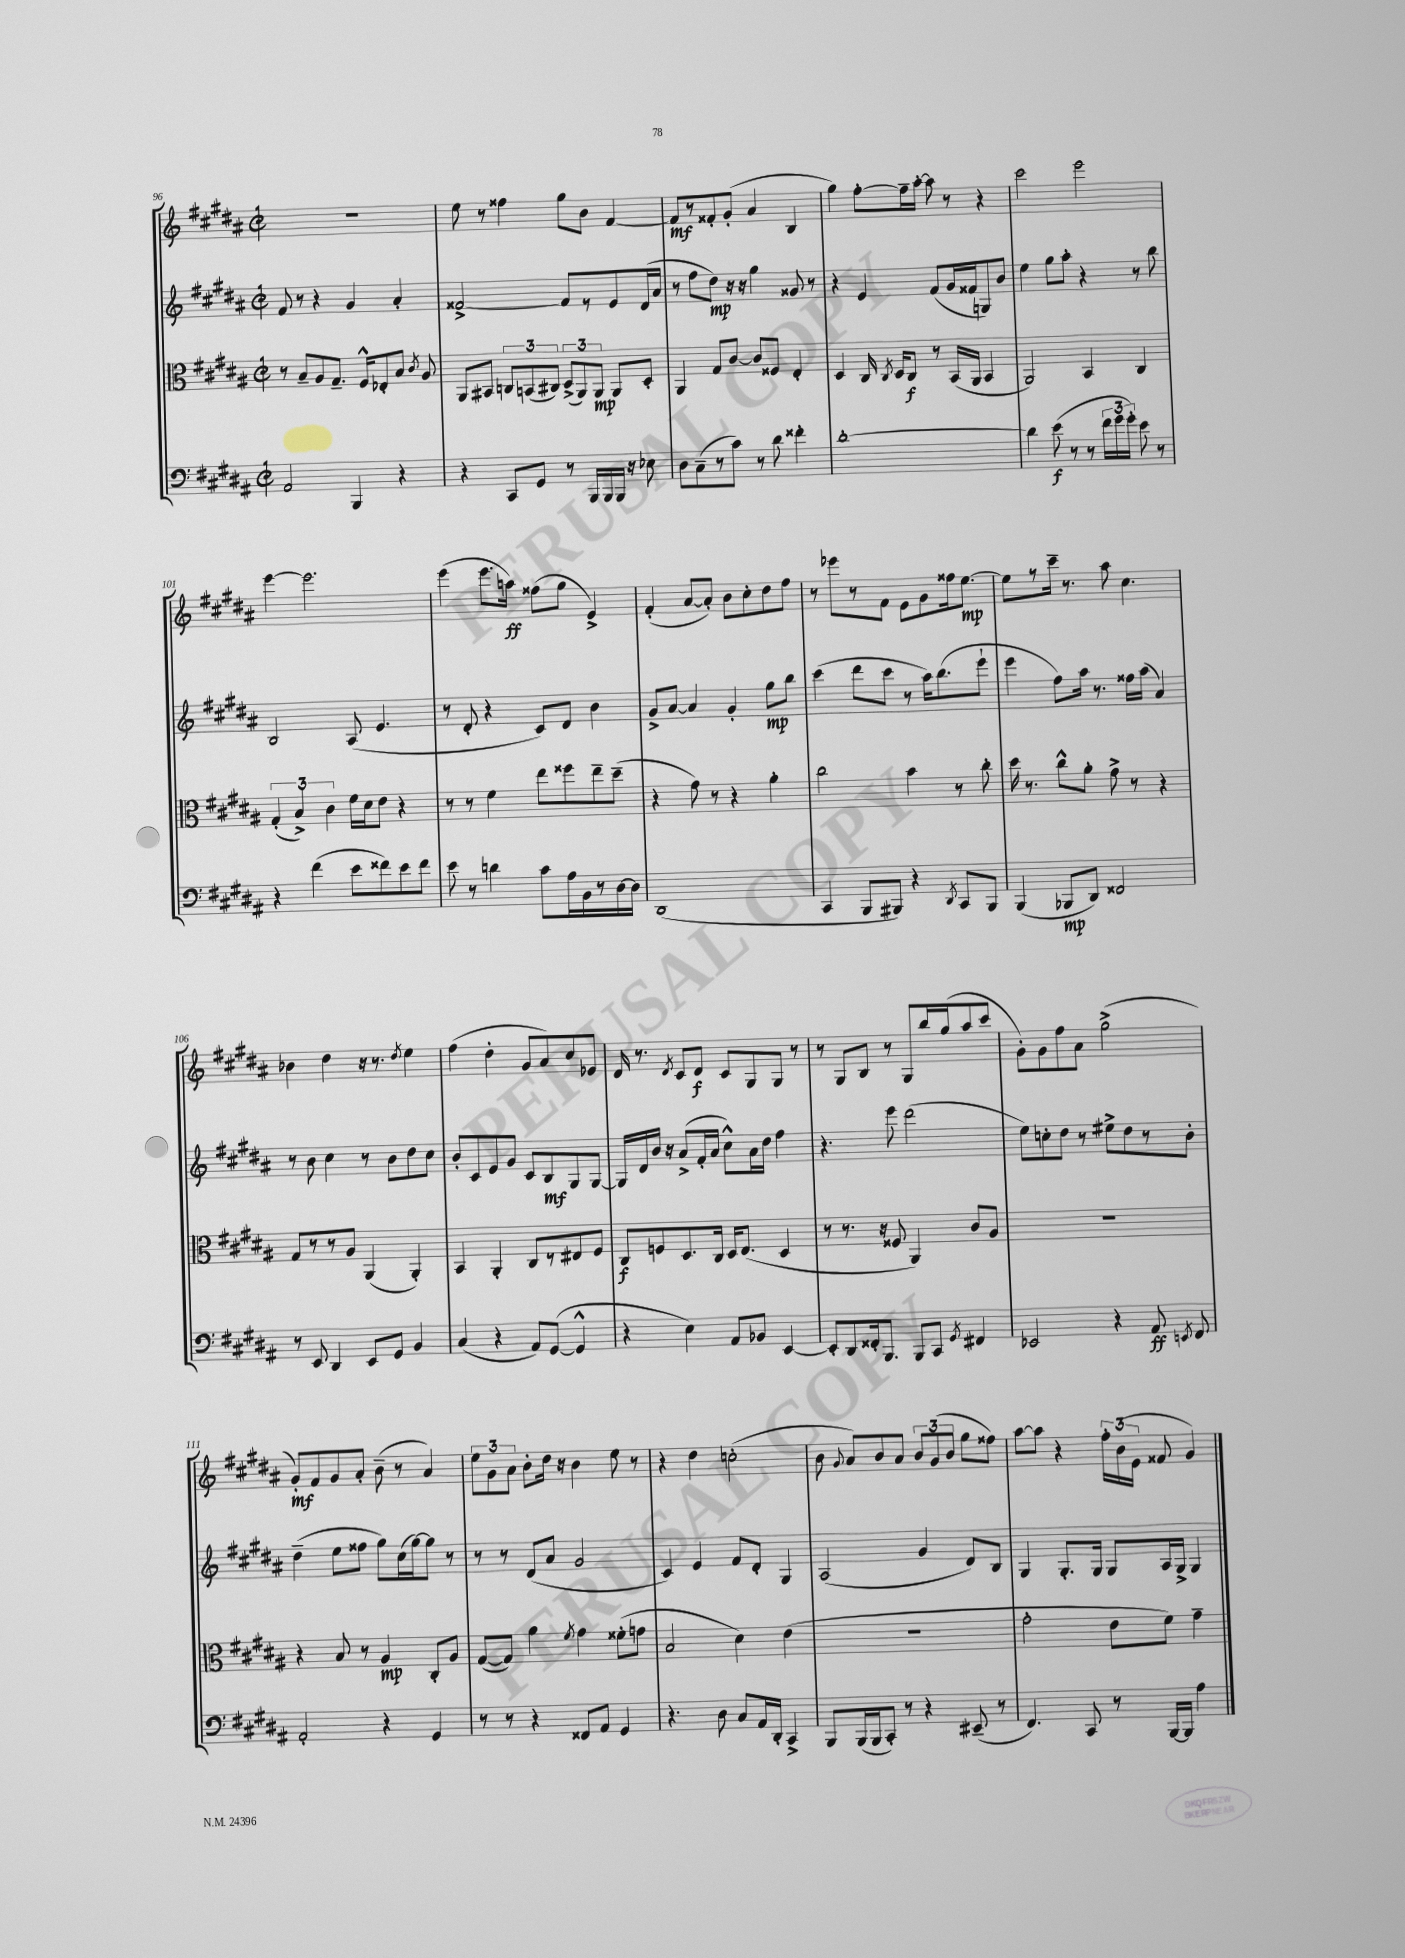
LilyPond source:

<<
\new StaffGroup <<
\new Staff = "s0" {
    \clef treble \key b \major \defaultTimeSignature \time 2/2
    \autoBeamOff R1 |
    e''8 r8 fisis''4 gis''8[ b'8] fis'4~ |
    fis'8[\mf r8 fisis'8-. gis'8]-.( ais'4 b4 |
    gis''4) fis''8[~-. fis''16-- ais''16]~-. ais''8 r8 r4 |
    cis'''2 e'''2 |
    e'''4~ e'''2. |
    e'''4( e'''8.[ a''16]\ff) fisis''8[( gis''8] e'4->) |
    fis'4-.( ais'8[~ ais'8]-.) b'8[ cis''8-. dis''8 fis''8] |
    r8 ees'''8[ r8 fis'8] e'8[ gis'8 fisis''16 e''8.]~\mp |
    e''8[ r8 cis'''16]-- r8. ais''8 cis''4. |
    bes'4 dis''4 r16 r8. \acciaccatura { dis''8 } e''4 |
    fis''4( dis''4-. gis'8[ ais'8) cis''8 ees'8] |
    dis'16 r8. \acciaccatura { dis'8 } cis'8[ dis'8]\f cis'8[ gis8 gis8] r8 |
    r8 gis8[ b8] r8 gis8[ b''16 gis''16( ais''8 cis'''8] |
    gis'8[-.) gis'8 fis''8 ais'8] gis''2->( |
    gis'8[-.\mf) fis'8 gis'8 ais'8]-. b'8--( r8 ais'4) |
    \tuplet 3/2 { e''8[ gis'8 ais'8] } b'8[-. dis''16] r16 b'4 e''8 r8 |
    r4 dis''4 c''2-.( |
    b'8 \appoggiatura { gis'8 } ais'8[) b'8 ais'8] \tuplet 3/2 { b'8[ gis'8( b'8] } gis''8[ fisis''8]) |
    ais''8[~ ais''8] r4 \tuplet 3/2 { fis''16[-. b'16( e'16] } fisis'8 gis'4) \bar "|." |
}
\new Staff = "s1" {
    \clef treble \key b \major \defaultTimeSignature \time 2/2
    \autoBeamOff fis'8 r8 r4 gis'4 ais'4-. |
    fisis'2~-> fisis'8[ r8 e'8 dis'16( ais'16] |
    r8 fis''8[ dis''8]\mp) r16 r16 gis''4 gisis'8 r8 |
    r4 e'4 fis'8[( gis'16 fisis'16 g8) b'8] |
    e''4 gis''8[ ais''8]-. r4 r8 b''8 |
    b2 ais8( e'4. |
    r8 dis'8-. r4 cis'8[) dis'8] b'4 |
    gis'8[-> ais'8]~ ais'4 gis'4-. gis''8[\mp b''8] |
    cis'''4( dis'''8[ cis'''8] r8 ais''16[) b''8.( e'''8]-! |
    e'''4 fis''8[) ais''16] r8. fisis''16[ ais''16]( ais'4) |
    r8 b'8 cis''4 r8 b'8[ dis''8 cis''8] |
    b'8[-. cis'8 e'8 gis'8] cis'8[ b8\mf gis8 gis8]~ |
    gis16[ dis'16 b'16] r16 ais'8[->( fis'16-. ais'16] cis''8[-^) ais'16 dis''16] fis''4 |
    r4. e'''8 dis'''2( |
    e''8[) c''8-. dis''8] r8 eis''8[-> dis''8 r8 b'8]-. |
    dis''4--( e''8[ fisis''8] gis''8[) cis''16( gis''16~) gis''8] r8 |
    r8 r8 dis'8[( ais'8] gis'2 |
    cis'4) e'4 fis'8[ dis'8]-. gis4 |
    ais2( gis'4 dis'8[) b8] |
    gis4 gis8.[-. gis16] gis8[ ais16 gis16]-> gis4 \bar "|." |
}
\new Staff = "s2" {
    \clef alto \key b \major \defaultTimeSignature \time 2/2
    \autoBeamOff r8 b8[-- ais8 gis8.]-- fis16[-^ ees8-. b8] \acciaccatura { cis'8 } ais8 |
    ais,8[ bis,8] \tuplet 3/2 { c8[ b,8( cis8]) } \tuplet 3/2 { dis8[->( ais,8) ais,8]\mp } ais,8[ dis8]-. |
    ais,4 gis8[ cis'8]~ cis'8[ fisis8] e4-. |
    dis4 cis16 \acciaccatura { cis8 } dis16[ cis8]\f r8 b,16[( ais,16] b,4 |
    ais,2) b,4 cis4 |
    \tuplet 3/2 { gis4-.( b4->) cis'4 } fis'16[ dis'16 e'8] r4 |
    r8 r8 fis'4 e''8[ fisis''8 e''8-- dis''8]--( |
    r4 gis'8) r8 r4 ais'4-. |
    cis''2 b'4 r8 cis''8-. |
    dis''16 r8. cis''8[-^ ais'8]-. gis'8-> r8 r4 |
    gis8[ r8 r8 ais8] ais,4( ais,4-.) |
    b,4 ais,4-. cis8[ r8 eis8 fis8] |
    cis8[\f f8 dis8. cis16] dis16[ e8.]( dis4 |
    r8 r8. r16 fisis8 ais,4) cis'8[ ais8] |
    r1 |
    r4 b8 r8 ais4\mp cis8[-. ais8] |
    gis8[~( gis8]) ais'4 \acciaccatura { fis'8 } gis'4 fisis'8[-.( g'8] |
    b2 dis'4) e'4( |
    R1 |
    gis'2-. e'8[ fis'8]) gis'4-- \bar "|." |
}
\new Staff = "s3" {
    \clef bass \key b \major \defaultTimeSignature \time 2/2
    \autoBeamOff ais,2 b,,4 r4 |
    r4 cis,8[ gis,8] r8 b,,16[ b,,16 b,,16] r16 ees8 |
    dis8[ cis8--( r8 cis'8]) r8 dis'8 fisis'4-. |
    dis'1~-. |
    dis'4 e'8\f( r8 r8 \tuplet 3/2 { fis'16[ gis'16 gis'16]-.) } e'8 r8 |
    r4 fis'4( e'8[ fisis'8) e'8 fisis'8] |
    e'8 r8 d'4 cis'8[ ais16 b,16 r8 dis16~ dis16] |
    dis,1( |
    cis,4 b,,8[ bis,,8]) r4 \acciaccatura { dis,8 } cis,8[ bis,,8] |
    b,,4( bes,,8[\mp dis,8]) fisis,2 |
    r8 e,8 dis,4 e,8[ gis,8] b,4 |
    cis4( r4 ais,8[) gis,8]~( gis,4-^ |
    r4 e4) ais,8[ bes,8] e,4~ |
    e,8[-. dis,8 fisis,16-. b,,8.] b,,8[ cis,8] \acciaccatura { gis,8 } fis,4 |
    ees,2 r4 ais,8\ff \acciaccatura { e,8 } fis,8 |
    ais,2-. r4 gis,4 |
    r8 r8 r4 fisis,8[ ais,8] gis,4 |
    r4. dis8 cis8[ ais,16 dis,16]-. cis,4-> |
    b,,8[ b,,16( b,,16 cis,8]-.) r8 r4 eis,8--( r8 |
    fis,4.) cis,8 r8 b,,16[~ b,,16] ais4 \bar "|." |
}
>>
>>
\layout { \context { \Score currentBarNumber = #96 } }
